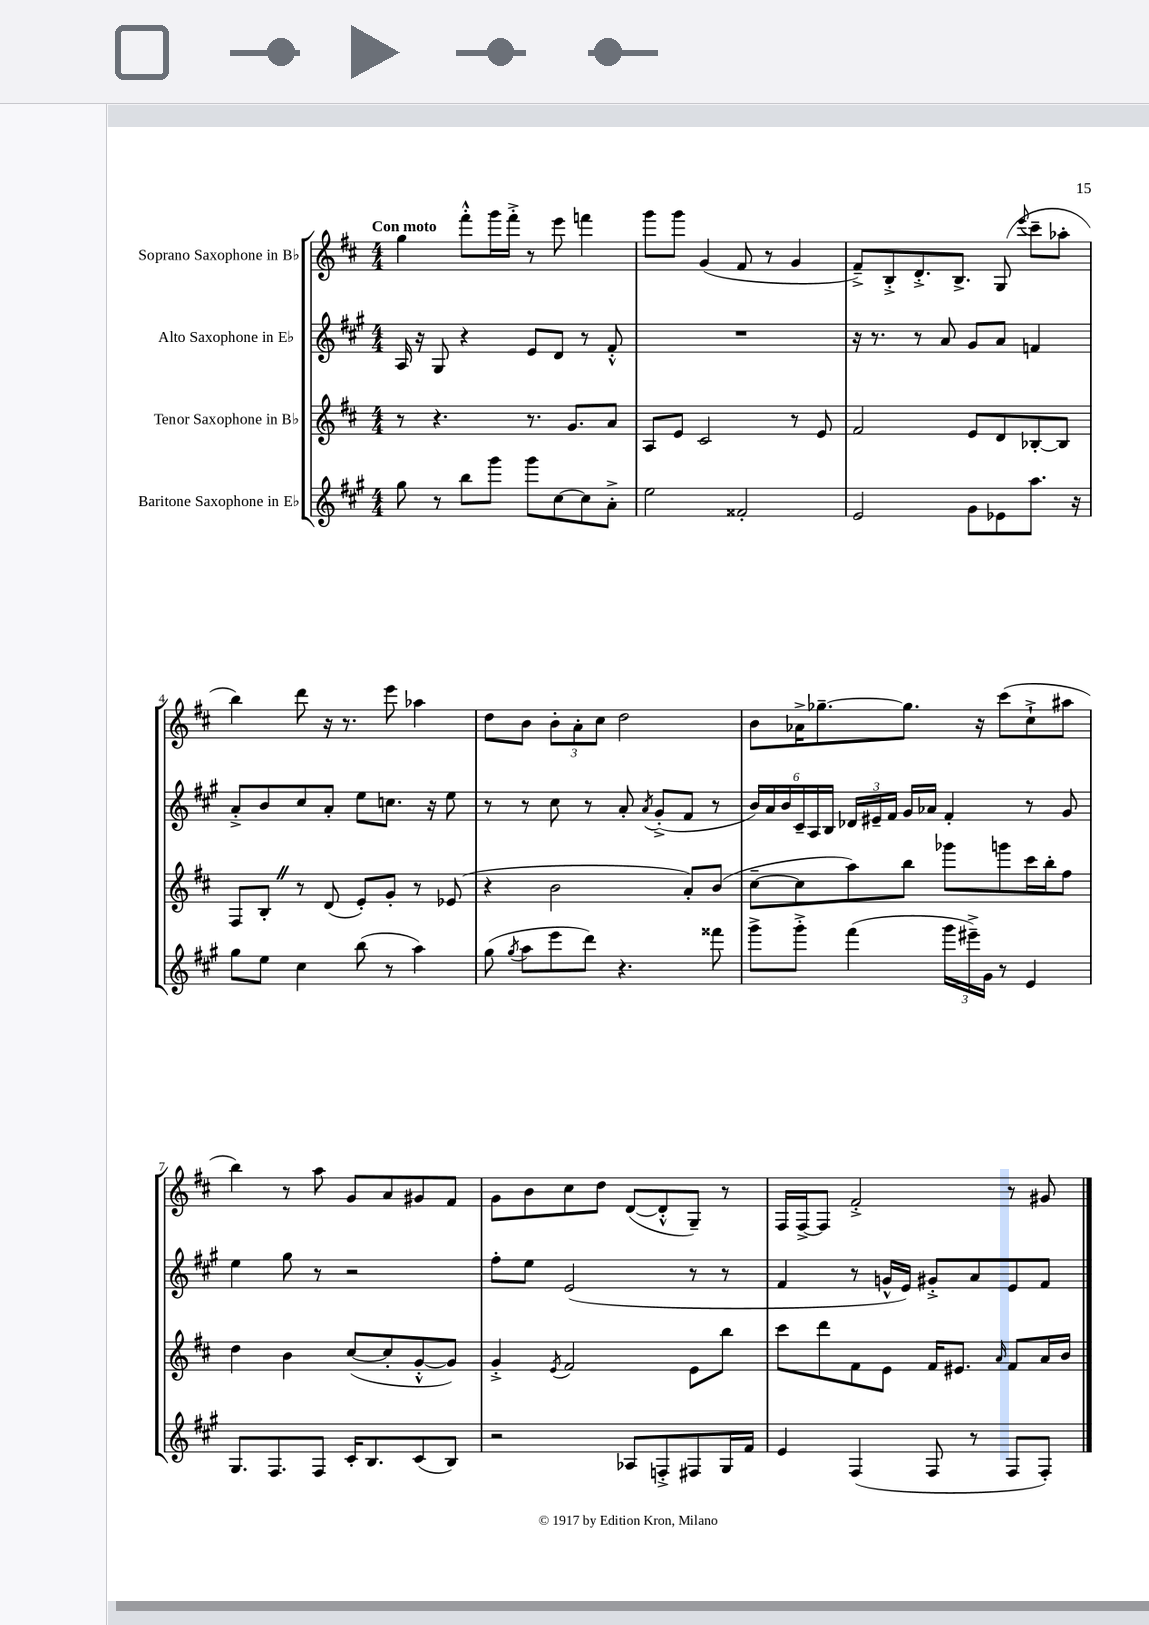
<<
\new StaffGroup <<
\new Staff = "s0" \with { instrumentName = "Soprano Saxophone in Bb" } {
    \clef treble \key d \major \numericTimeSignature \time 4/4 \tempo "Con moto"
    \autoBeamOff g''4 fis'''8[-.-^ g'''16 fis'''16]-.-> r8 e'''8 f'''4 |
    g'''8[ g'''8] g'4( fis'8 r8 g'4 |
    fis'8[--->) b8-.-> d'8.-.-> b8.]-> g8( \appoggiatura { e'''8 } cis'''8[-- aes''8]-. |
    b''4) d'''8 r16 r8. e'''8 aes''4 |
    d''8[ b'8] \tuplet 3/2 { b'8[-. a'8-. cis''8] } d''2 |
    b'8[ aes'16-> ges''8.~-- ges''8.] r16 cis'''8[( cis''8-!-> ais''8] |
    b''4) r8 a''8 g'8[ a'8 gis'8 fis'8] |
    g'8[ b'8 cis''8 d''8] d'8[~( d'8-.-^ g8]--) r8 |
    fis16[ fis16~-> fis8] fis'2-.-> r8 gis'8 \bar "|." |
}
\new Staff = "s1" \with { instrumentName = "Alto Saxophone in Eb" } {
    \clef treble \key a \major \numericTimeSignature \time 4/4
    \autoBeamOff a16 r16 gis8 r4 e'8[ d'8] r8 fis'8-.-^ |
    R1 |
    r16 r8. r8 a'8 gis'8[ a'8] f'4 |
    a'8[-.-> b'8 cis''8 a'8]-. e''8[ c''8.] r16 e''8 |
    r8 r8 cis''8 r8 a'8-. \acciaccatura { a'8 } gis'8[-.->( fis'8] r8 |
    \tuplet 6/4 { b'16[) a'16 b'16 cis'16-- a16 b16] } \tuplet 3/2 { des'16[ eis'16-- fis'16] } gis'16[ aes'16] fis'4-. r8 gis'8 |
    e''4 gis''8 r8 r2 |
    fis''8[-. e''8] e'2( r8 r8 |
    fis'4 r8 g'16[-^ e'16]) gis'8[-.-> a'8 e'8 fis'8] \bar "|." |
}
\new Staff = "s2" \with { instrumentName = "Tenor Saxophone in Bb" } {
    \clef treble \key d \major \numericTimeSignature \time 4/4
    \autoBeamOff r8 r4. r8. g'8.[ a'8] |
    a8[ e'8] cis'2 r8 e'8 |
    fis'2 e'8[ d'8 bes8~-. bes8] |
    fis8[ b8]-. \once \override BreathingSign.text = \markup { \musicglyph "scripts.caesura.straight" } \breathe r8 d'8( e'8[-.) g'8]-. r8 ees'8( |
    r4 b'2 a'8[-.) b'8]( |
    cis''8[~-- cis''8 a''8) b''8] ges'''8[ g'''8 cis'''16 b''16-. fis''8] |
    d''4 b'4 cis''8[~( cis''8-. g'8~-.-^ g'8]) |
    g'4-.-> \acciaccatura { e'8 } fis'2 e'8[ b''8] |
    cis'''8[ d'''8 fis'8 e'8] fis'16[ eis'8.] \grace { a'16 } fis'8[ a'16 b'16] \bar "|." |
}
\new Staff = "s3" \with { instrumentName = "Baritone Saxophone in Eb" } {
    \clef treble \key a \major \numericTimeSignature \time 4/4
    \autoBeamOff gis''8 r8 b''8[ gis'''8] gis'''8[ cis''8~ cis''8 a'8]-.-> |
    e''2 fisis'2-. |
    e'2 gis'8[ ees'8 a''8.] r16 |
    gis''8[ e''8] cis''4 b''8( r8 a''4) |
    gis''8( \acciaccatura { gis''8 } a''8[ e'''8 d'''8]) r4. fisis'''8 |
    gis'''8[-> gis'''8]-.-> fis'''4( \tuplet 3/2 { gis'''16[ eis'''16--->) gis'16] } r8 e'4 |
    gis8.[ fis8. fis8] cis'16[-. b8. cis'8( b8]) |
    r2 aes8[ f8-.-> fis8 gis16 fis'16] |
    e'4 fis4( fis8 r8 fis8[ fis8]-.) \bar "|." |
}
>>
>>
